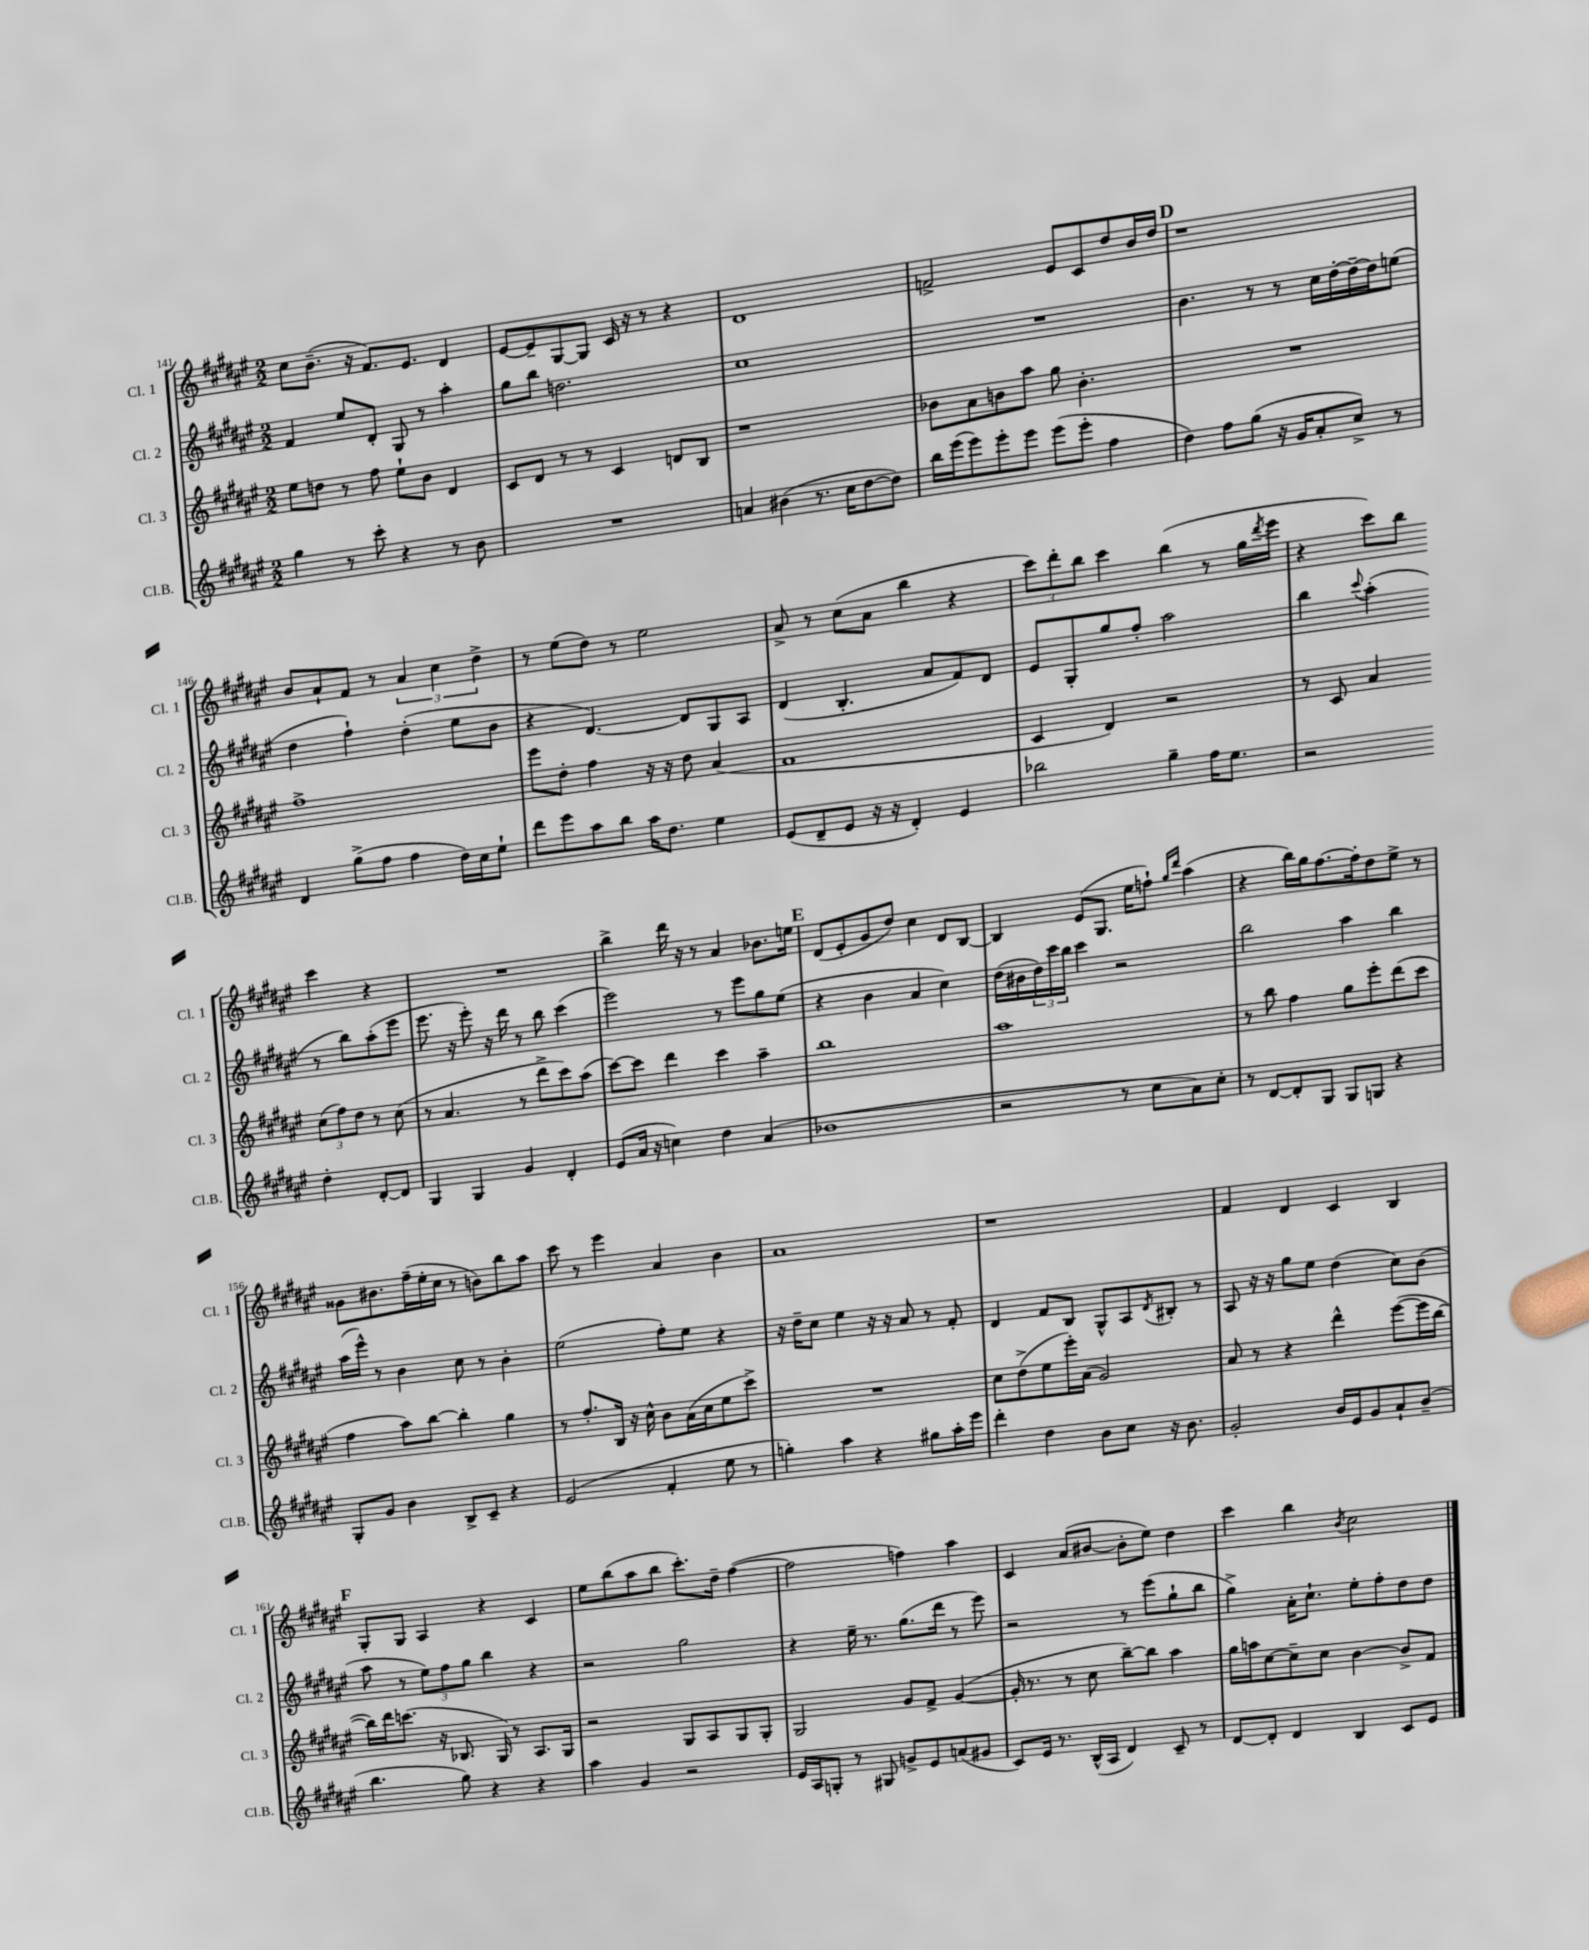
<<
\new StaffGroup <<
\new Staff = "s0" \with { instrumentName = "Cl. 1" shortInstrumentName = "Cl. 1" } {
    \clef treble \key fis \major \numericTimeSignature \time 2/2
    cis''8 b'8.--( r16 fis'8.) eis'8. dis'4 |
    eis'8~ eis'8-- gis8~ gis8 cis'16 r16 r8 r4 |
    dis'1 |
    f'2-> eis'8 cis'8 dis''8 b'16 dis''16 |
    \mark \markup { \bold "D" } r1 |
    b'8 ais'8-! fis'8 r8 \tuplet 3/2 { ais'4 cis''4 dis''4-> } |
    r8 eis''8( dis''8) r8 eis''2 |
    ais'8-> r8 cis''8( ais'8 b''4 r4 |
    \tuplet 3/2 { cis'''8) dis'''8-. b''8 } cis'''4 b''4( r8 gis''16 \acciaccatura { dis'''8 } eis'''16 |
    r4 cis'''8) b''8 cis'''4 r4 |
    R1 |
    b''4-> dis'''16 r16 r8 ais'4 bes'8. e''16 |
    \mark \markup { \bold "E" } dis'8( eis'8-. gis'8 dis''8) cis''4 dis'8 b8~ |
    b4 eis'8( gis8. eis''16 f''8-!) \grace { gis''16 dis'''16 } ais''4( |
    r4 b''16) gis''16 fis''8.~ fis''16-. dis''8 eis''8-> r8 |
    gisis'8 bis'8. fis''16--( eis''16-. cis''16 r8 b'8) b''8 ais''8 |
    cis'''8 r8 eis'''4 ais'4 b'4 |
    ais'1 |
    r1 |
    fis'4 dis'4 cis'4 b4 |
    \mark \markup { \bold "F" } gis8-. gis8 ais4 r4 cis'4 |
    eis''8 b''8( ais''8 b''8 cis'''8.-.) dis''16-- fis''4~( |
    fis''2 f''4) ais''4 |
    cis'4 ais'8( bis'8~ bis'8-. eis''8) dis''4 |
    cis'''4 b''4 \acciaccatura { b'8 } cis''2 \bar "|." |
}
\new Staff = "s1" \with { instrumentName = "Cl. 2" shortInstrumentName = "Cl. 2" } {
    \clef treble \key fis \major \numericTimeSignature \time 2/2
    fis'4 eis''8 dis'8-. gis8 r8 ais''4-. |
    gis''8 b''8 d''2. |
    cis''1 |
    R1 |
    \mark \markup { \bold "D" } b'4. r8 r8 cis''16 dis''16~-. dis''16~-- dis''16 e''8( |
    dis''4 fis''4-!) dis''4-.( eis''8 b'8 |
    r4 dis'4.~) dis'8 gis8 ais8 |
    dis'4( b4.-. ais'8 fis'8) dis'8 |
    eis'8 gis8-. gis''8 fis''8-. ais''2 |
    b''4 \appoggiatura { cis'''8 } ais''4-.( r8 b''8) ais''8-.( eis'''8 |
    eis'''8. r16 eis'''8-.) r16 dis'''16 r8 b''8 cis'''4( |
    eis'''2) r8 eis'''8 gis''8 eis''8( |
    \mark \markup { \bold "E" } r4 b'4 ais'4 cis''4) |
    dis''16( bis'16 \tuplet 3/2 { dis''16) cis'''16 b''16 } cis'''4 r2 |
    b''2 ais''4 b''4 |
    ais''16( eis'''16-^) r8 b'4 cis''8 r8 b'4-. |
    eis''2( fis''8-.) eis''8 r4 |
    r16 dis''16-- cis''8 eis''4 r16 r16 ais'8 r8 fis'8-. |
    dis'4 fis'8 b8 gis8-^ ais8 \acciaccatura { dis'8 } bis8-. r8 |
    ais8 r16 r16 gis''8 eis''8 dis''4( cis''8) b'8( |
    \mark \markup { \bold "F" } ais''8 r8 \tuplet 3/2 { eis''8) fis''8 gis''8 } b''4 r4 |
    r2 gis''2 |
    r4 eis''16-- r8. gis''8.( dis'''16 r8 eis'''8) |
    r2 r8 eis'''8( gis''8-! b''8 |
    gis''4->) ais'16-. cis''8.-! eis''8-. fis''8-. dis''8 dis''8 \bar "|." |
}
\new Staff = "s2" \with { instrumentName = "Cl. 3" shortInstrumentName = "Cl. 3" } {
    \clef treble \key fis \major \numericTimeSignature \time 2/2
    eis''8 d''8 r8 fis''8 eis''8-! b'8 dis'4 |
    cis'8 dis'8 r8 r8 cis'4 d'8 b8 |
    r1 |
    bes'8 ais'8 b'8 ais''8 gis''8 b'4.-. |
    \mark \markup { \bold "D" } R1 |
    fis''1-> |
    eis'''8 dis''8-. fis''4 r16 r16 dis''8 ais'4( |
    fis'1 |
    cis'4 dis'4) r2 |
    r8 cis'8 ais'4 \tuplet 3/2 { cis''8( fis''8) dis''8 } r8 cis''8( |
    r8 ais'4. r8 dis'''8-> cis'''8) ais''8( |
    cis'''8~) cis'''8 dis'''4 cis'''4 ais''4-- |
    \mark \markup { \bold "E" } b''1 |
    ais''1 |
    r8 b''8 fis''4 gis''8 eis'''8-. dis'''8( cis'''8 |
    fis''4 ais''8) b''8~ b''4-. gis''4 |
    r8 fis''8.-. b16 r16 cis''16-^ b'8 ais'16( cis''16 eis''8 cis'''8->) |
    R1 |
    cis''8 dis''8->( eis''8 eis'''16-.) ais'16( gis'2) |
    ais'8 r8 r4 dis'''4-^ eis'''8~( eis'''16 b''16~ |
    \mark \markup { \bold "F" } b''16) dis'''16 c'''8.( r16 bes8. gis16) r8 ais8. gis16 |
    r2 gis8 ais8 gis8 gis8-. |
    gis2 gis'8 fis'8-> gis'4~( |
    gis'16-. r8. r8 cis''8 b''8~--) b''8 ais''4 |
    gis''16 a''16 cis''8~ cis''8-- cis''8 b'4~ b'8-> fis'8 \bar "|." |
}
\new Staff = "s3" \with { instrumentName = "Cl.B." shortInstrumentName = "Cl.B." } {
    \clef treble \key fis \major \numericTimeSignature \time 2/2
    gis''4 r8 cis'''8-. r4 r8 b'8 |
    R1 |
    a'4 bis'4( r8. cis''16 dis''8~ dis''8) |
    b''16 eis'''16( eis'''8) eis'''8-. eis'''8 eis'''8( eis'''8-. fis''4 |
    \mark \markup { \bold "D" } dis''4) fis''8 gis''8( r16 gis'16 ais'8-. cis''8->) r8 |
    dis'4 gis''8->( fis''8 fis''4 dis''16) cis''16 eis''8-! |
    dis'''8 eis'''8 ais''8 b''8 ais''16 dis''8. eis''4 |
    eis'8( dis'8-- eis'8 r16 r16 dis'4-.) eis'4 |
    bes''2 gis''4-- fis''16 eis''8. |
    r2 dis''4-. dis'8~-. dis'8 |
    gis4 gis4 gis'4 dis'4-. |
    eis'8( ais'16 r16 c''4) dis''4 ais'4( |
    \mark \markup { \bold "E" } bes'1 |
    r2 r8 cis''8 ais'8) cis''8-. |
    r8 dis'8~ dis'8-. gis8 gis8 g8 r4 |
    gis8-. gis'8 b'4 b8-> cis'8-- r4 |
    eis'2( fis'4-. eis''8 r8 |
    g''4-.) ais''4 r4 gis''8 ais''16-. eis'''16 |
    dis'''4-. dis''4 b'8 cis''8 r16 b'8. |
    gis'2-. b'16 eis'16 gis'8 ais'8-! b'8--( |
    \mark \markup { \bold "F" } b''4. gis''8) r4 r4 |
    ais''4 gis'4 r2 |
    eis'16 ais16 g8-. r8 gis8 g'8-> eis'8 a'8( gis'8 |
    cis'8) eis'16 r8. b16-^( ais16 dis'4) cis'8-- r8 |
    dis'8~ dis'8-. dis'4 b4 cis'8 eis'8 \bar "|." |
}
>>
>>
\layout { \context { \Score currentBarNumber = #141 } }
